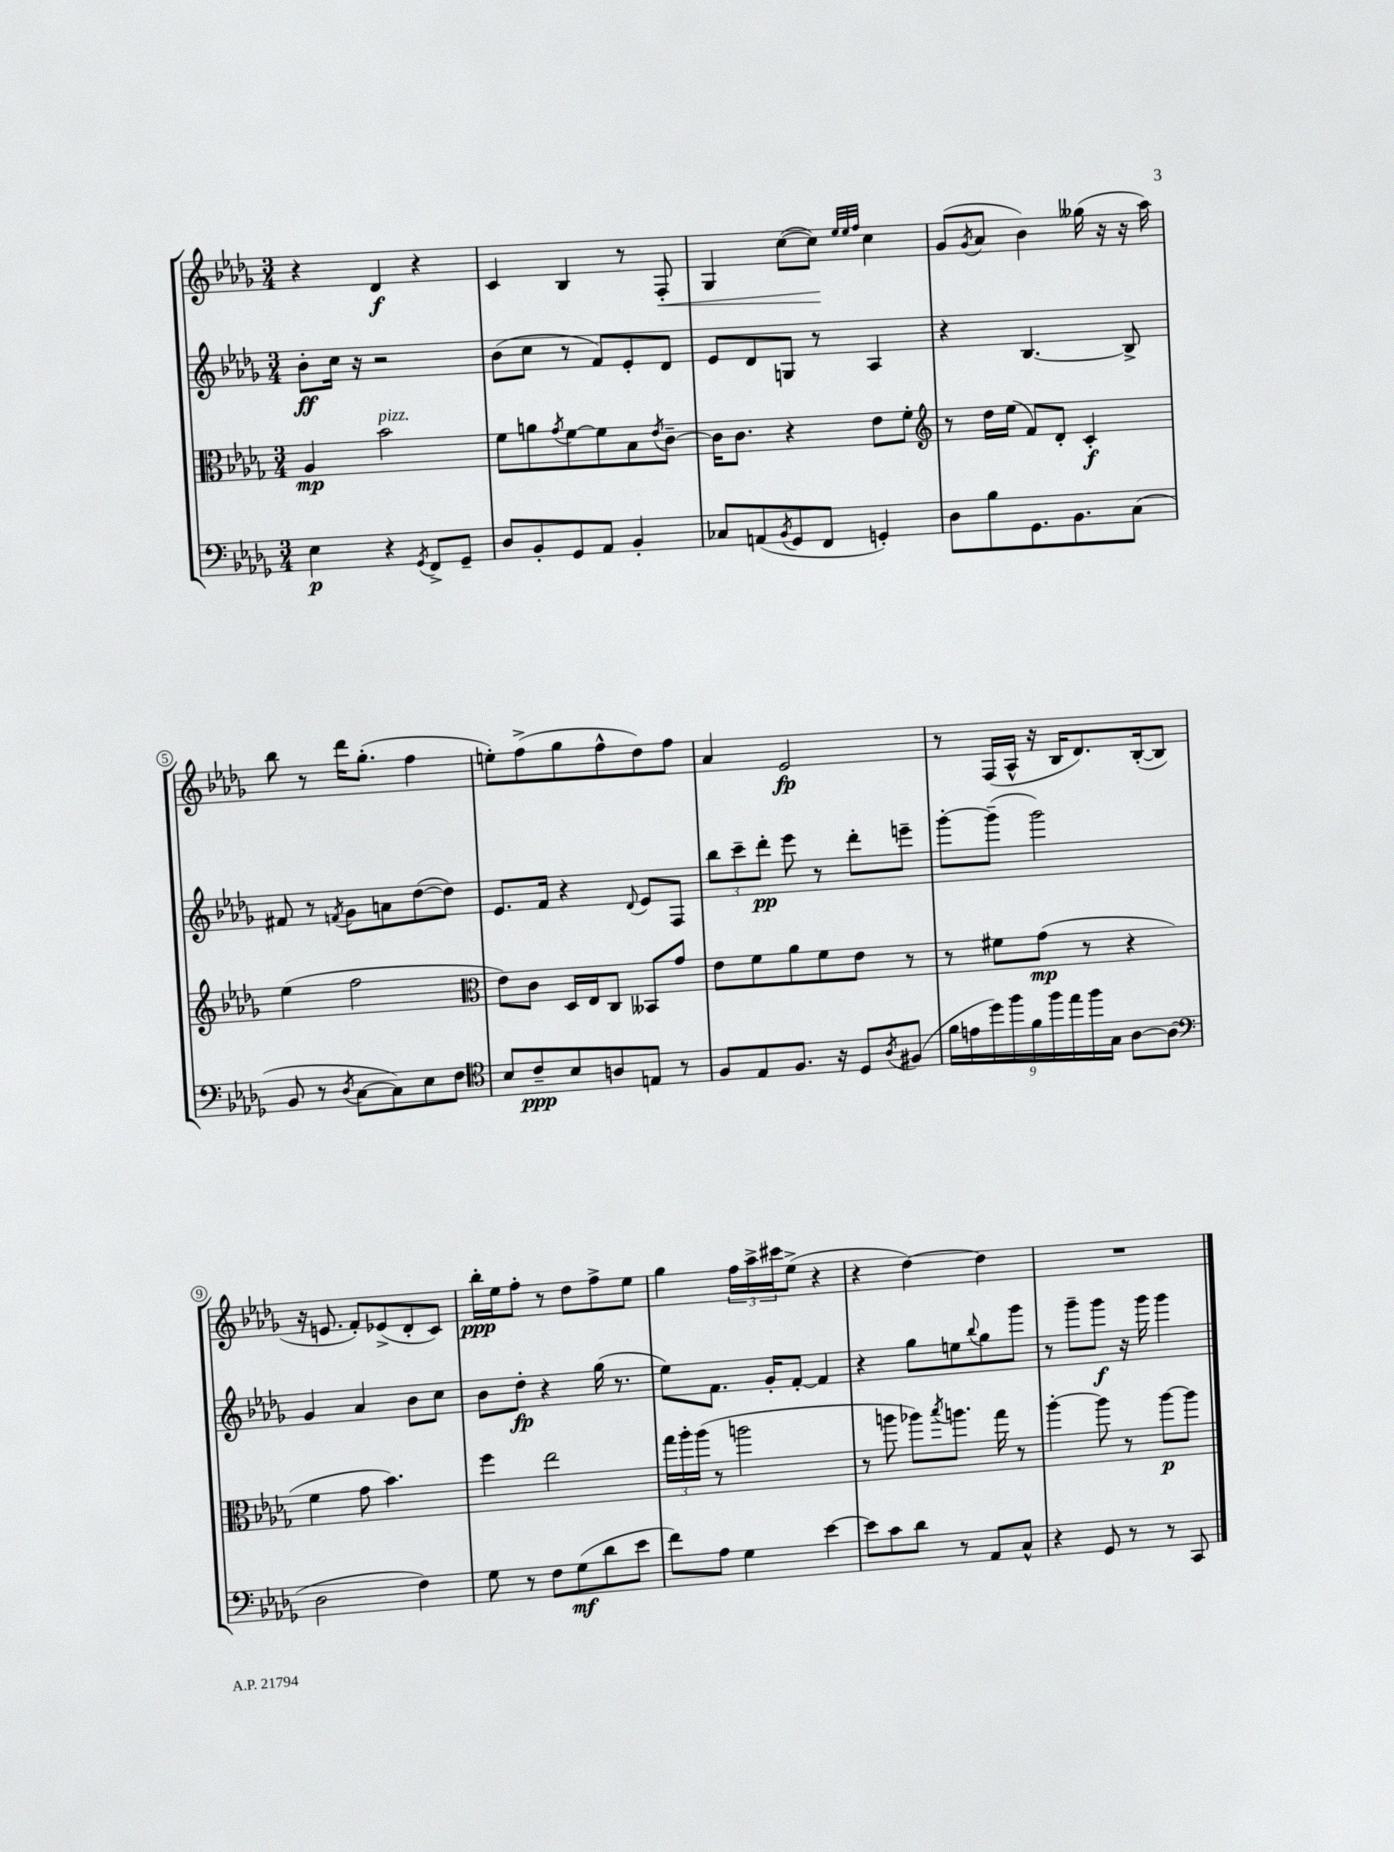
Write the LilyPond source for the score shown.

<<
\new StaffGroup <<
\new Staff = "s0" {
    \clef treble \key des \major \numericTimeSignature \time 3/4
    r4 des'4\f r4 |
    c'4 bes4 r8 f8-.\< |
    ges4 c''8~( c''8\!) \grace { ees''32 ees''32 f''32 } c''4 |
    ges'8( \acciaccatura { ges'8 } aes'8 bes'4) geses''16( r16 r16 aes''16) |
    bes''8 r8 des'''16 ges''8.-.( f''4 |
    e''8-.) f''8->( ges''8 f''8-^ des''8) f''8 |
    aes'4 ees'2\fp |
    r8 f16( aes16-^ r16 bes16 des'8.) bes16~-.( bes8 |
    r16 e'8. f'8-.) ees'8->( des'8-. c'8) |
    bes''16-.\ppp ees''16 f''8-. r8 des''8 f''8-> ees''8 |
    ges''4 \tuplet 3/2 { f''16 aes''16-> cis'''16 } ees''8->( r4 |
    r4 des''4~) des''4 |
    R2. \bar "|." |
}
\new Staff = "s1" {
    \clef treble \key des \major \numericTimeSignature \time 3/4
    bes'8-.\ff c''16 r16 r2 |
    bes'8( c''8 r8 f'8) ees'8-. des'8 |
    ees'8 des'8 g8 r8 aes4 |
    r4 bes4.~ bes8-> |
    fis'8 r8 \acciaccatura { f'8 } ges'8 a'8 des''8~( des''8) |
    ees'8. f'16 r4 \appoggiatura { des'8 } ees'8 f8 |
    \tuplet 3/2 { bes''8 c'''8-- des'''8-.\pp } ees'''8 r8 des'''8-. e'''8-- |
    ges'''8~-. ges'''8--( ges'''2) |
    ges'4 aes'4 bes'8 c''8 |
    bes'8 des''8-.\fp r4 ges''16( r8. |
    ees''8) f'8. ges'16-. f'8~-. f'4 |
    r4 ges''8 e''8 \appoggiatura { bes''8 } ges''8 ges'''8 |
    r8 ges'''8-- ges'''8\f r16 ges'''16 ges'''4 \bar "|." |
}
\new Staff = "s2" {
    \clef alto \key des \major \numericTimeSignature \time 3/4
    aes4\mp bes'2^\markup { \italic "pizz." } |
    f'8 a'8 \acciaccatura { ges'8 } f'8~ f'8 bes8 \acciaccatura { ees'8 } c'8~-- |
    c'16 c'8. r4 ees'8 f'8-. |
    \clef treble r8 des''16 ees''16( f'8) des'8-. c'4-.\f |
    ees''4( f''2 |
    \clef alto ees'8) c'8 des16 ees16 c8 beses,8 ges'8 |
    ees'8 f'8 aes'8 f'8 ees'8 r8 |
    r8 fis'8 ges'8\mp( r8 r4 |
    f'4 ges'8 bes'4.) |
    f''4 ees''2 |
    \tuplet 3/2 { ges''16 aes''16-. aes''16( } r8 a''2 |
    r8 a''8 aes''8) \acciaccatura { bes''8 } a''8. ges''16 r8 |
    aes''4~-. aes''8 r8 aes''8~\p aes''8 \bar "|." |
}
\new Staff = "s3" {
    \clef bass \key des \major \numericTimeSignature \time 3/4
    ees4\p r4 \acciaccatura { ges,8 } f,8-> ges,8-- |
    des8 bes,8-. ges,8 aes,8 bes,4-. |
    ces8 a,8( \acciaccatura { bes,8 } ges,8 f,8 g,4-.) |
    des8 bes8 ges,8. bes,8. c8( |
    bes,8 r8 \acciaccatura { des8 } c8~ c8) ees8 f8 |
    \clef tenor bes8 c'8--\ppp bes8 a8 e8 r8 |
    f8 ees8 f8. r16 des8 \acciaccatura { aes8 } fis8( |
    \tuplet 9/8 { f'16 e'16 des''16) f''16 f'16 f''16 ees''16 f''16 ges16 } aes8~ aes8( |
    \clef bass des2 f4) |
    ges8 r8 f8 ges8\mf( des'8 ees'8 |
    f'8) aes8 ges4 ees'4~ |
    ees'8 c'8 des'8 r8 aes,8 c8-^ |
    r4 ges,8 r8 r8 c,8 \bar "|." |
}
>>
>>
\layout { \context { \Score \override BarNumber.stencil = #(make-stencil-circler 0.1 0.3 ly:text-interface::print) } }
